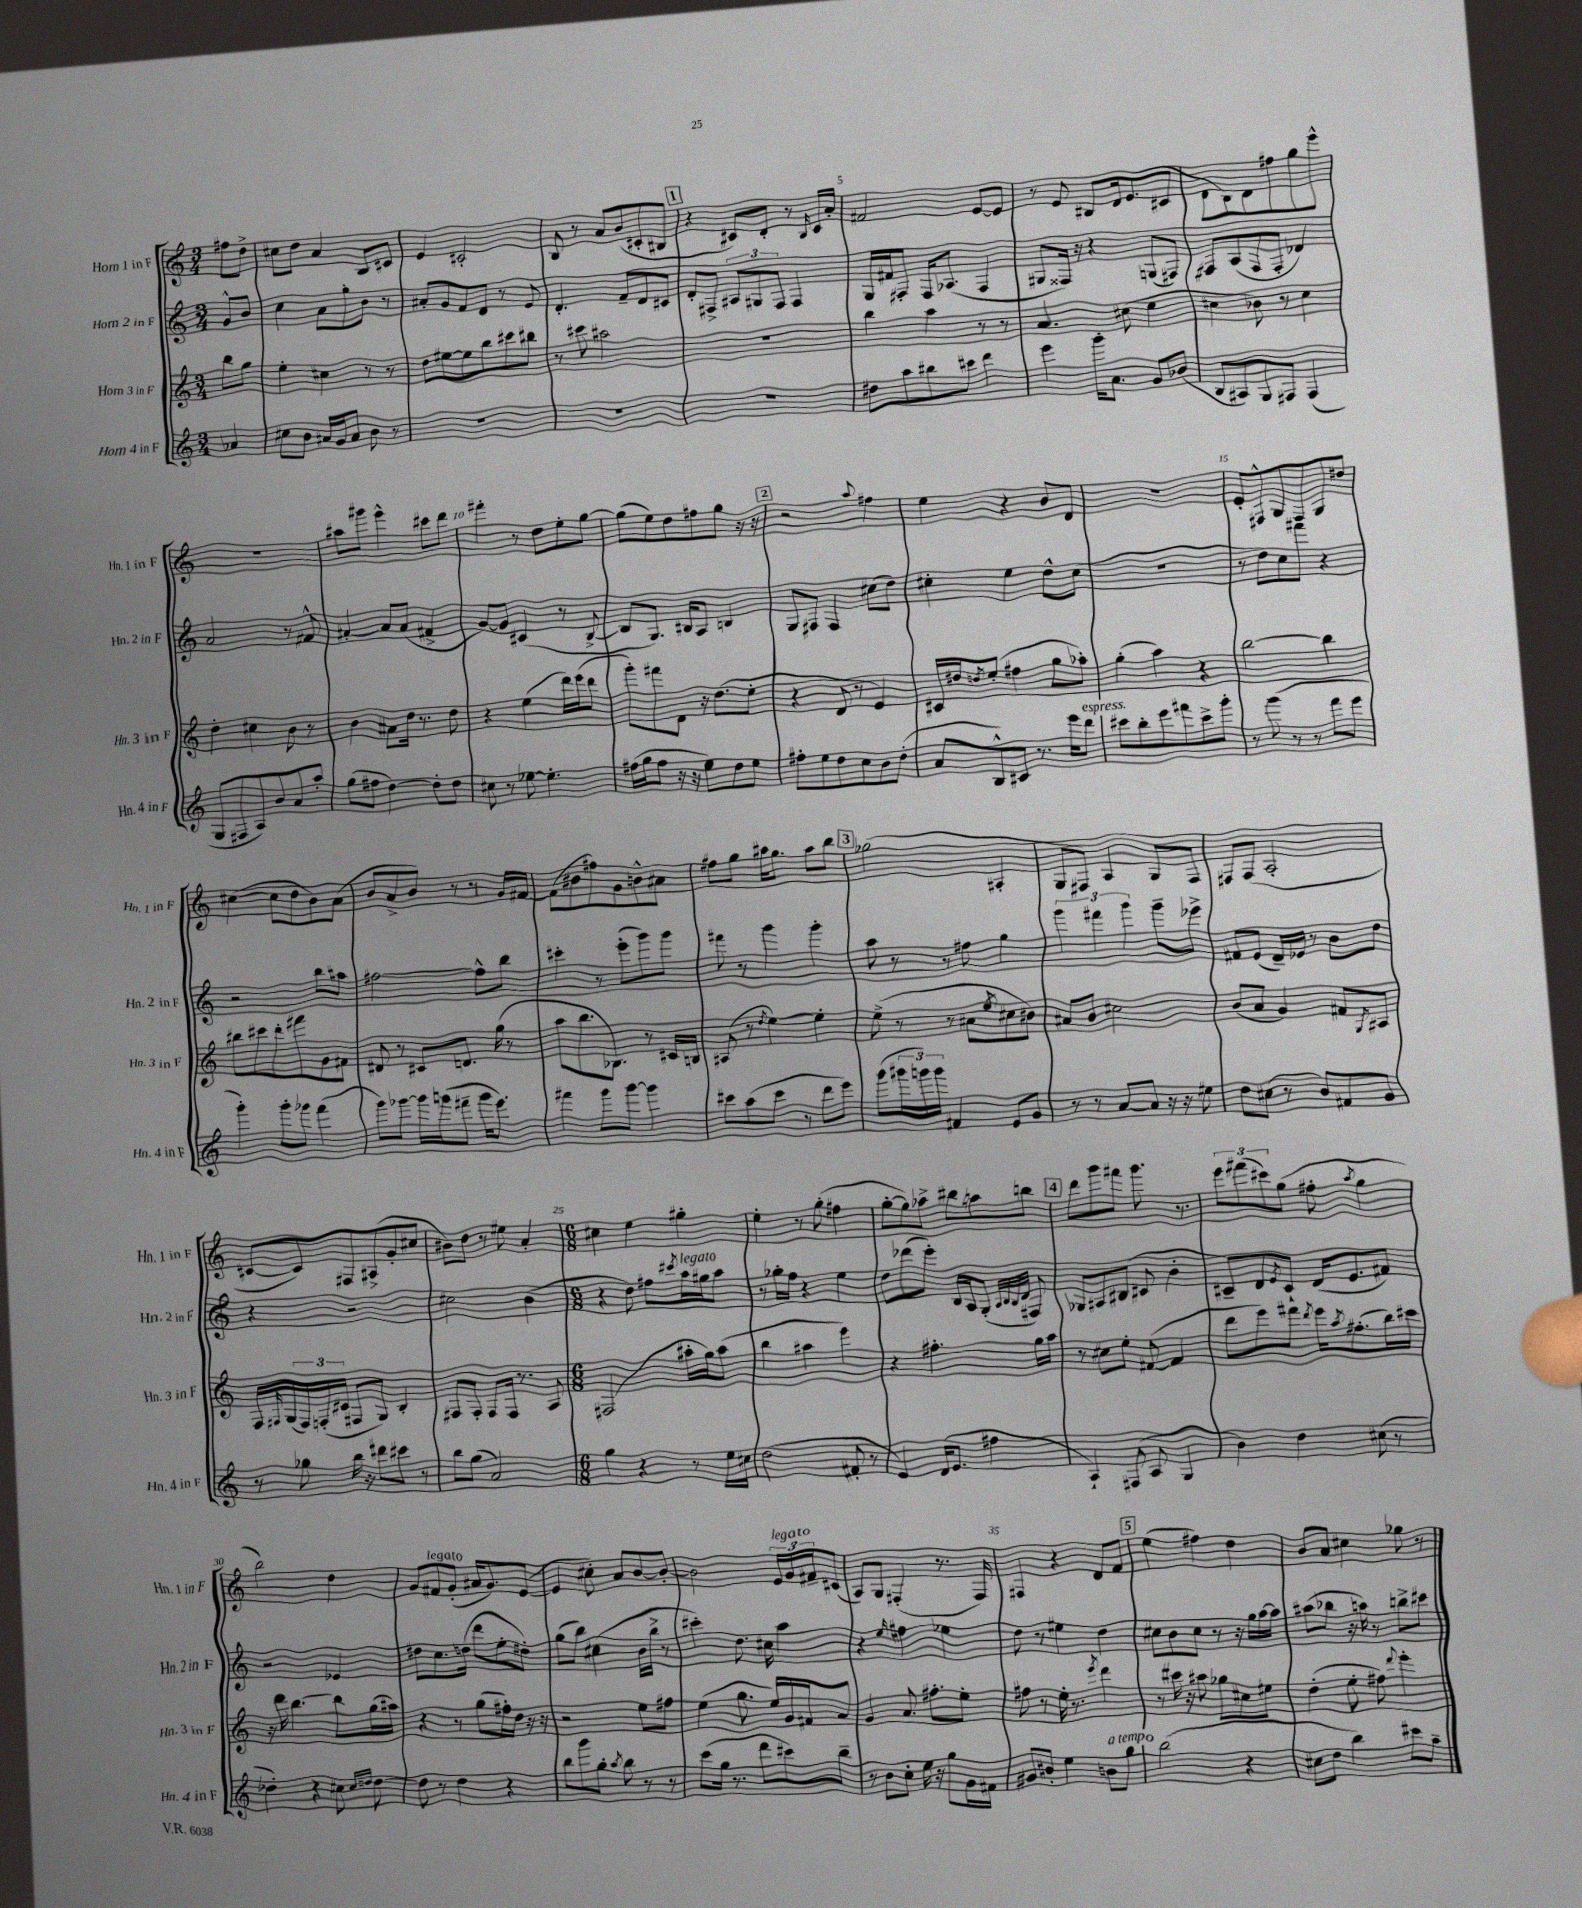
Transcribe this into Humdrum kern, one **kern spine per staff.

**kern	**kern	**kern	**kern
*part4	*part3	*part2	*part1
*staff4	*staff3	*staff2	*staff1
*I"Horn 4 in F	*I"Horn 3 in F	*I"Horn 2 in F	*I"Horn 1 in F
*I'Hn. 4 in F	*I'Hn. 3 in F	*I'Hn. 2 in F	*I'Hn. 1 in F
*clefG2	*clefG2	*clefG2	*clefG2
*k[]	*k[]	*k[]	*k[]
*M3/4	*M3/4	*M3/4	*M3/4
=	=	=	=
4a-X/	8bb\L	8g^^/L	8ff#X\L
.	8gg\J	8b/J	8dd^\J
=1	=1	=1	=1
8cc#X\L	4ee'\	4cc\	8cc#X\L
8b\J	.	.	8dd\J
16a#X/LL	4cc#X\	8a\L	4a/
16g/J	.	.	.
8a#/J	.	8gg'\	.
8b\	8r	8b\J	8B/L
8r	8r	8r	8c#X/J
=2	=2	=2	=2
2.r	8dd\L	8a#X'/L	4e/
.	[8ee#X\	8g/	.
.	8ee#\]	8f/	2c#X'/
.	8bb\	8d/J	.
.	8ccc#X\	8r	.
.	8bb#X\J	8e/	.
=3	=3	=3	=3
2.r	8r	4.d'/	8B/
.	8ccc#X\	.	8r
.	2aa#X\	.	8a/L
.	.	8f~/L	(8b/
.	.	8d/	8c#X'/
.	.	8c#X/J	8B#X/J
!!LO:REH:place=s1:t=1
=4	=4	=4	=4
2.r	2.r	8d'/L	4r
.	.	8F#X^/J	.
.	.	12A#X/L	8c#X/L)
.	.	12G#X/	.
.	.	.	8d'/J
.	.	12F#/J	.
.	.	4F#/	8r
.	.	.	16qqB/
.	.	.	16c#/LL
.	.	.	16a'/JJ
=5	=5	=5	=5
8dd#X\L	4bb\	16G/LL	2f#X/
.	.	16f#X/J	.
8aa\	.	8F#X'/J	.
8bb#X\	4aa\	16F#/KL	.
.	.	(8.A-X/J	.
8ccc#X\J	.	.	.
4ddd\	8r	4F#/	[8e/L
.	8r	.	8e/J]
=6	=6	=6	=6
4eee\	4.a/	8G#X/L	8r
.	.	16F##X/Jk)	8e/
.	.	16r	.
16ggg'\KL	.	4r	8B#X/L
8.a\J	.	.	.
.	(8cc#X\	.	16d/k
.	.	.	(8.e/
8g/L	4ee\	(8Gn/L	.
(8b-X/J	.	8F#X/J)	8c#X/J
=7	=7	=7	=7
8B/L	4cc#X\	8F#X/L	8d\L
8A#X/)	.	(8A/	8B\)
8G/	8b-X\)	8F#/	8d\
8F#X/J	8r	8F#'/J	8ff#X\
(4F#/	4cc#\	4d-X/)	8gg\
.	.	.	8eee^^\J
!!LO:LB:g=z
=8	=8	=8	=8
8G/L	4dd'\	2a/	2.r
8F#X/	.	.	.
8A/)	4cc#X\	.	.
8b/	.	.	.
8a/	8b\	8r	.
8aa'/J	8r	8f#X^^/	.
=9	=9	=9	=9
(8gg\L	4b\	[4a#X'/	8aa#X\L
8ff#X\J	.	.	8ggg#X\J
[4dd\)	8a#X\L	8a#/L]	4eee^^\
.	16dd\Jk	(8a#/J	.
.	8.r	.	.
8dd'\L]	.	4f#X^/	8ccc#X\L
8dd\J	8dd\	.	8ddd\J
=10	=10	=10	=10
8cc#X\	4r	[8g/L)	4fff#X'\
8r	.	8g/J]	.
[8ee-X\	(4ee\	(4c#X/	8r
4.ee-'\]	.	.	8dd\L
.	16ddd\LL)	8r	8ee'\
.	(16eee\J	.	.
.	8ddd\J	[8B^/	[8gg\J
=11	=11	=11	=11
(16ff#X\LL	8ggg'\L)	8B/L]	(8gg\L]
16gg\J	.	.	.
8ff#\J	8fff#X\	8.G/J)	8ee\)
16r	8d\J	.	8dd\
16r	.	16B#X/KL	.
8ee\L)	16r	8A/J	8ff#X\
.	(8.dd\L	.	.
8dd\	.	4Bn/	8gg\J
8ee\J	8ee'\J	.	16r
.	.	.	16r
!!LO:REH:place=s1:t=2
=12	=12	=12	=12
8ff#X'\L	4r	8G/L	2r
8ee\	.	8F#X/J	.
8dd\	8d/	4F#/	.
8cc\	8r	.	.
.	.	.	8qqaa/
8b\	4e/)	(8cc#X\L	4ff#X\
(8dd'\J	.	8dd\J)	.
=13	=13	=13	=13
8a/L	16c#X/LL	4cc#X'\	4ee\
.	16dd#X/J	.	.
.	8qddn/	.	.
8B^^/)	(8ee'/J	.	.
8c#X/J	4ff#X\	4ee\	4r
8.r	.	.	.
.	8gg\L	8dd^^\L	8b/L
16eee\KL	.	.	.
!LO:TX:a:i:t=espress.	!	!	!
8ddd\J	8aa-X'\J)	(8cc#\J	8d/J
=14	=14	=14	=14
8ccc#X\L	(4gg'\	2.r	2.r
8bb'\	.	.	.
8eee\	4aa\)	.	.
8fff#X\	.	.	.
8ccc#^\	4r	.	.
8ggg'\J	.	.	.
=15	=15	=15	=15
8r	[2bb\	8r	8e'/L
(8ggg\	.	8dd\L)	8F#X^^/
8r	.	8cc\	8G/
8r	.	8fff#X\J	8F#/
8fff\L	4bb\]	4r	8G/
8eee\J	.	.	8dd#X/J
!!LO:LB:g=z
=16	=16	=16	=16
4ggg'\)	8bb#X\L	2r	([4cc#X\
.	8ccc#X\	.	.
8ggg'\L	8ddd'\	.	8cc#\L]
8ggg-X\J	8fff#X\	.	8dd\
(4fff\	8g\	8bb\L	8b\)
.	8f#X\J	8aa#X\J	(8a\J
=17	=17	=17	=17
8ggg\L)	8d#X/	[2ff#X\	8b/L
[8ggg-X\J	8r	.	8a^/
16ggg-\LL]	8c#X/L	.	8b/J)
(16gggn\J	.	.	.
8fff#X~\J	8.dn/J	.	8r
16ggg\KL	.	8ff#^^\L]	8r
8.eee\J)	(16gg\	.	.
.	8r	8bb\J	16g/LL
.	.	.	[16f#X/JJ
=18	=18	=18	=18
4fff#X\	8aa\L	4ccc#X'\	(8f#\L]
.	8.bb\	.	8b#X\
8ggg\L	.	8r	8ff#X\)
.	8.B-X\J)	.	.
[8ggg\J	.	(8eee'\L	8g\
4ggg\]	8r	8ggg\)	8bn^^\
.	16c#X/LL	8ggg\J	8a#X\J
.	16Bn/JJ	.	.
=19	=19	=19	=19
8ccc#X\L	(8A#X/	8fff#X\	8ff#X\L
(8aa\	8r	8r	8gg\J
.	8qdd/	.	.
8ccc#\J	[4ee\)	4ggg\	16aa#X\KL
.	.	.	8.gg\J
8r	.	.	.
8ddd\L	4ee'\]	4ggg'\	8aa#\L
8eee\J)	.	.	8bb\J
!!LO:REH:place=s1:t=3
=20	=20	=20	=20
(8ggg\L	(8ee^\	8aa\	(2gg-X\
24ggg#X\L	8r	8r	.
24gggn\)	.	.	.
24ggg\JJ	.	.	.
4f#X/	8r	8r	.
.	8a#X\L	8ff#X\	.
.	8qee/	.	.
8e/L	8cc#X\	4gg\	4A#X'/
8g/J	8b#X\J)	.	.
=21	=21	=21	=21
8r	8a#X/L	6ggg\	8G/L
8r	8b/J	.	8F#X/J)
.	.	6fff#X\	.
[8a/L	2cc#X\	.	4A/
.	.	6ggg\	.
8a/J]	.	.	.
16r	.	8ggg~\L	8G/L
16r	.	.	.
8ee#X\	.	8eee-X^\J	8F#/J
=22	=22	=22	=22
8dd\L	(8b/L	8f#X/L	8F#X/L
(8cc#X\J	8a/J	(8e/J	(8F#/J
8r	4g/)	16d~/LL)	2A'/
.	.	16e-X/JJ	.
8b/L)	.	8r	.
8f#X/	8f#X/L	8b\L	.
.	8qG/	.	.
8g/J	8A#X/J	8dd\J	.
!!LO:LB:g=z
=23	=23	=23	=23
8r	16F/LL	4r	[8c#X/L
.	16qqF#X/	.	.
.	(16G/	.	.
8gg-X\	24F#/)	.	8c#/])
.	(24Fn'/	.	.
.	24c#X/JJ	.	.
16bb\	8F#X/L	2r	8F#X/
16r	.	.	.
8ddd#X\L	8G/J)	.	(8A#X^/
8ccc#X\J	4B'/	.	8g'/
8r	.	.	8cc#X/J
=24	=24	=24	=24
8bb\L	8F#X/L	2cc#X\	8b#X\L)
(8gg\J	8F#'/J	.	8dd\J
2a/)	8F#/L	.	8r
.	16F#/Jk	.	8ee#X\
.	8.r	.	.
.	.	(4b\	4a'/
.	8A/	.	.
=25	=25	=25	=25
*M6/8	*M6/8	*M6/8	*M6/8
4gg\	(2F#X/	4r	4cc#X\
4r	.	8dd\)	4ee\
.	.	8ff#X\L	.
.	.	8qccc#X/	.
!	!	!LO:TX:a:i:t=legato	!
8r	16aa#X'\LL	16aa\L	4gg#X'\
.	16gg\J)	16gg#X\J	.
16ee\LL	(8aa#\J	8aa\J	.
16cc#X\JJ	.	.	.
=26	=26	=26	=26
(2dd\	4bb\	8r	4ee'\
.	.	16gg-X'\LL	.
.	.	16ff\JJ	.
.	4aa#X\	4r	8r
.	.	.	(8gg'\
8f#X'/	4eee\)	4ee\	4ff#X\
8r	.	.	.
=27	=27	=27	=27
4e/)	4r	8dd\L	[8gg'\L
.	.	(8ddd-X\	8gg\])
(16d/KL	4.ff#X'\	8eee'\J)	8aa-X^\J
8.e/J	.	.	.
.	.	16B/LL	8bb#X\L
.	.	16A/J	.
4ff#X\	.	(8G'/J	8aan\
.	.	32qqA/LLL	.
.	.	32qqB/	.
.	.	32qqB/	.
.	.	32qqd/JJJ	.
.	16gg\LL	8F#X/)	8bbn\J
.	16aa\JJ	.	.
!!LO:REH:place=s1:t=4
=28	=28	=28	=28
4A`/)	8r	8G-X/L	8ddd\L
.	8cc#X\L	8A#X/	8ggg\
(8F#X/	8ee'\J	(8B#X/J	8fff#X\J
8A/	([8f#X/	8c#X/	8.ggg\
4G/	4f#/]	4b'\	.
.	.	.	8.r
=29	=29	=29	=29
4b\)	8ddd\L	8c#X~/L)	12eee\L
.	.	.	(12fff#X\
.	8eee\)	8d/	.
.	.	.	12ccc#X\)
.	.	8qe/	.
4dd\	8fff#X\J	8c#`/J	(8gg\J
.	8qddd/	.	.
.	16eee\KL	(16d/KL	8ff#X'\
.	8qaa/	.	.
.	(8.ff#X'\	8.e/	.
.	.	.	8qaa/
(8cc#X\	.	.	4gg\
8r	16bb\L)	8f#X/J)	.
.	16ccc#X\JJ	.	.
!!LO:LB:g=z
=30	=30	=30	=30
4dd-X'\)	16r	2r	2bb\)
.	16ddd\	.	.
.	[4.bb\	.	.
4r	.	.	.
8cc#X\	8bb\L]	4e-X/	4dd\
16qqcc#/LL	.	.	.
16qqddn/JJ	.	.	.
[8dd\	(16gg\L	.	.
.	16aa#X\JJ)	.	.
=31	=31	=31	=31
8dd\]	4r	8dd#X\L	8g/L
!	!	!	!LO:TX:a:i:t=legato
8r	.	8.cc\	8f#X/
4dd\	8r	.	(8g'/J
.	.	(16ddn\Jk	.
.	(8gg\L	8ddd\L	16a#X/KL
.	.	.	8.g/)
4r	16ff#X'\L)	8ee'\	.
.	16dd\JJ	.	.
.	16r	8dd#X'\J)	([8e/J
.	16r	.	.
=32	=32	=32	=32
8bb\L	2r	(8gg\L	4e/]
8ggg\	.	8bb\J)	.
8gg'\J	.	(4cc#X\	8cc#X'\)
8qaa/	.	.	.
8bb\	.	.	8a/L
8r	8ee\L	16b\LL	[8b/
.	.	16bb^\JJ	.
8r	8ff#X\J	8r	8b'/J_
=33	=33	=33	=33
(8ccc\L	(4ee\	4ccc#X'\)	2b\]
16gg\Jk	.	.	.
8.r	.	.	.
.	8.gg\	8.dd\	.
8ddd\L	.	.	.
.	16ee/LL)	16cc#X\	.
!	!	!	!LO:TX:a:i:t=legato
8ccc#X\)	16g/	4aa\	24e/LL
.	.	.	24g/
.	16f#X/J	.	.
.	.	.	24f#X~/J
8bb~\J	8a/J	.	(8c#X/J
=34	=34	=34	=34
8r	4g/	4r	8A/L)
8b\L	.	.	8G/J
.	.	16qqee/	.
8cc'\J	8.a/	4ff#X\	(4F#X'/
16ee\	.	.	.
16r	8.ff#X'\L	.	.
8gg\L	.	4ee-X\	8.r
16g\L	8ee'\J	.	.
16f#X\JJ	.	.	16F#/)
=35	=35	=35	=35
8g#X/L	8ff#X\	8dd\	4F#X/
8b#X'/J	8r	8r	.
4ee\	16ee'\	4ee#X\	4r
.	8.r	.	.
.	8qeee/	.	.
!LO:TX:a:i:t=a tempo	!	!	!
8bn\L	4ddd\	4dd\	8d/L
8gg\J	.	.	8f/J
!!LO:REH:place=s1:t=5
=36	=36	=36	=36
(2bb\	8r	8cc#X\L	(4ee\
.	16ccc#X\	8b\	.
.	16r	.	.
.	8aa#X\	8cc#\J	4ff#X\)
.	8gg-X\L	8r	.
4r	8cc#X\	16r	4dd\
.	.	16gg\LL	.
.	8ee#X\J	[16aa\	.
.	.	16aa\JJ]	.
=37	=37	=37	=37
8cc#X\L	(4dd'\	(8aa#X\L	8b/L
8dd\J	.	8bb-X\J	8a/J
4bb\)	8ee'\	16r	4cc#X\
.	.	16aan\)	.
.	8ff#X\)	8r	.
.	8qqddd/	.	.
8ccc#X\L	4eee'\	8bbn^\L	8gg-X\
8aa~\J	.	8ccc#X\J	8r
==	==	==	==
*-	*-	*-	*-
